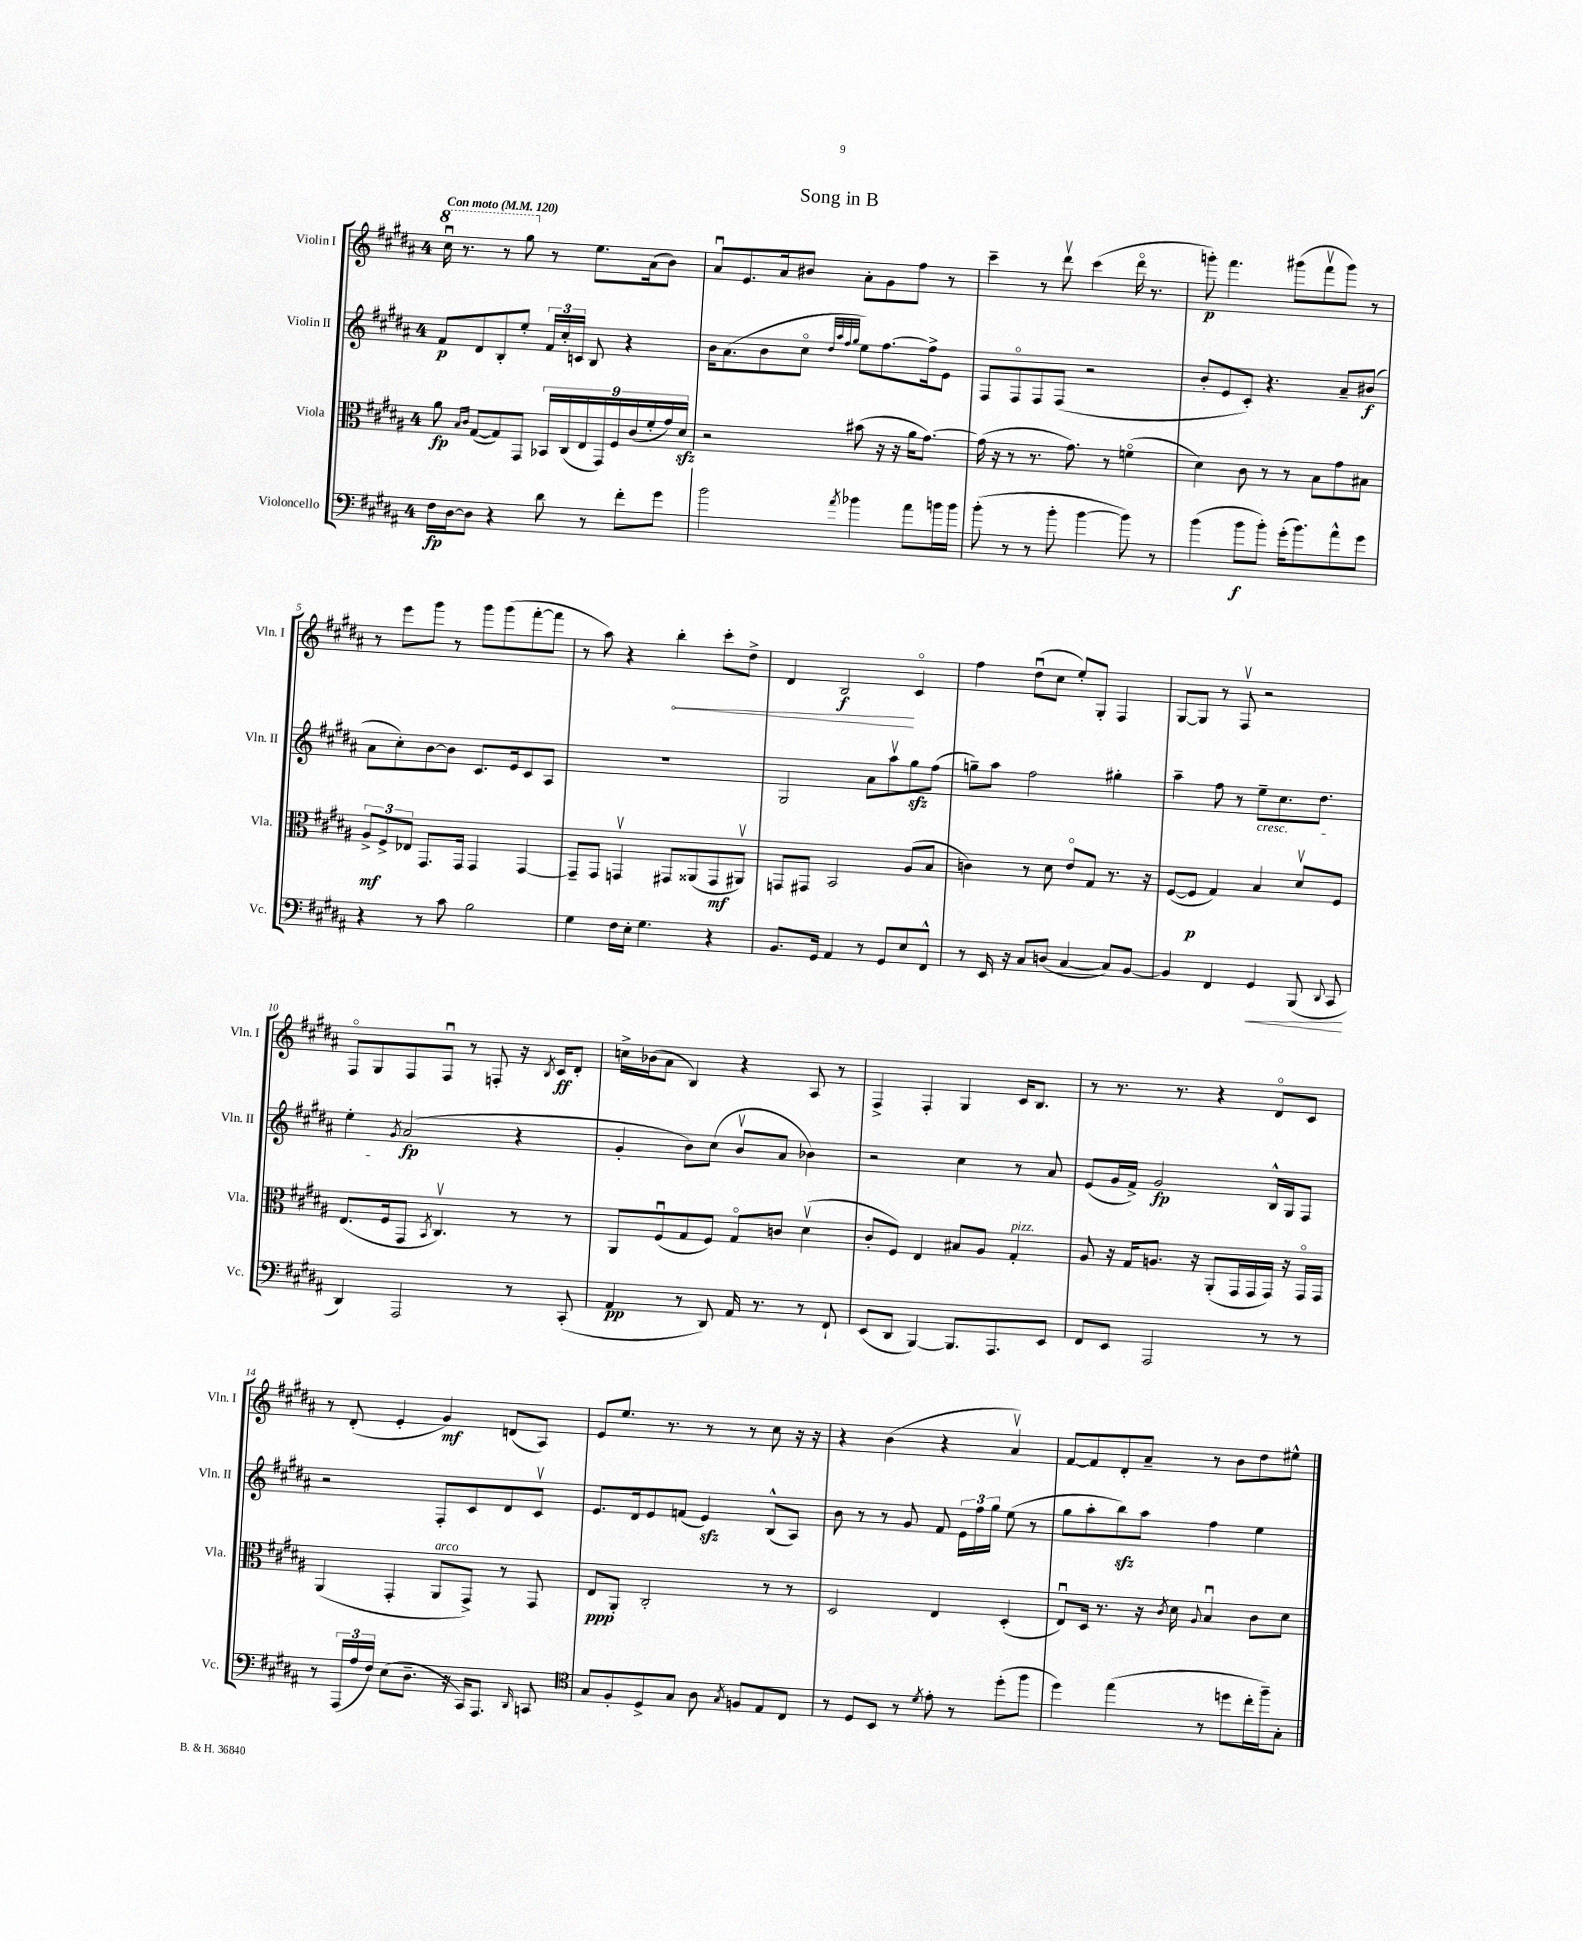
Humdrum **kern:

**kern	**kern	**kern	**kern
*staff4	*staff3	*staff2	*staff1
*clefF4	*clefC3	*clefG2	*clefG2
*k[f#c#g#d#a#]	*k[f#c#g#d#a#]	*k[f#c#g#d#a#]	*k[f#c#g#d#a#]
*M4/4	*M4/4	*M4/4	*M4/4
*MM120	*MM120	*MM120	*MM120
16F#	8a#	8f#	16ccc#u
[16D#	.	.	8.r
.	16qqB	.	.
.	16qqc#	.	.
8D#]	([8G#	8d#	.
4r	8G#])	8B'	8r
.	8GG#	8ee'	8ggg#
8d#	18BB-	24f#	8r
.	.	24cc#'	.
.	(18C#	.	.
.	.	24c	.
.	18E	.	.
8r	.	8B	8.ee
.	18GG#)	.	.
.	18F#	.	.
8f#'	.	4r	.
.	(18c#	.	.
.	.	.	(16a#
.	18f#'	.	.
8g#	.	.	8b)
.	18g#)	.	.
.	18d#	.	.
=	=	=	=
2b	2r	16b	8a#u
.	.	(8.a#	.
.	.	.	8.e
.	.	8b	.
.	.	.	16a#
.	.	8cc#o	8b#
.	.	32qqdd#	.
.	.	32qqaa#	.
.	.	32qqff#	.
8qa#	.	32qqgg#	.
4b-	(8b#	8ee)	8a#'
.	16r	[8.ff#	8g#
.	16r	.	.
8a#	16a#	.	8ff#
.	[8.g#)	16ff#^]	.
16b	.	8e	8r
16b	.	.	.
=	=	=	=
(8b'	(16g#]	8F#	4ccc#~
.	16r	.	.
8r	8r	8F#o	.
8r	8.r	8F#	8r
8b'	.	(8F#	8ddd#v
.	8.g#)	.	.
[4b	.	2r	(4ccc#
.	8r	.	.
8b])	(4fo	.	16ddd#o
.	.	.	8.r
8r	.	.	.
=	=	=	=
(4b	4d#)	8b'	8ggg')
.	.	8e	4.fff#
8b	8c#	8c#')	.
8b')	8r	4.r	.
(16g#'	8r	.	(8ggg#
8.b)	.	.	.
.	8B	.	8fff#v
8a#^^	8g#	8a#~	8ggg#)
8g#	8B#	(8b#	8r
=	=	=	=
4r	12A#^	8a#	8r
.	12F#^	.	.
.	.	8cc#')	8eee
.	12E-	.	.
8r	8.GG#	[8b	8ggg#
8c#	.	8b]	8r
.	16GG#	.	.
2B	4GG#	8.c#	8ggg#
.	.	.	(8ggg#
.	.	16e	.
.	[4GG#	8c#	[8fff#'
.	.	8A#	8fff#]
=	=	=	=
4G#	8GG#~]	1r	8r
.	8GG#	.	8aa#)
16F#	4GGv	.	4r
16E'	.	.	.
4.G#	.	.	.
.	8GG#	.	4bb'
.	(8AA##	.	.
4r	8GG#	.	8ccc#'
.	8AA#v)	.	8dd#^
=	=	=	=
8.BB	8GG	2G#	4d#
.	8GG#	.	.
16GG#	.	.	.
4AA#	2BB	.	2B
8r	.	8a#	.
8GG#	.	8aa#v	.
8E	(8A#	8gg#	4c#o
8FF#^^	8B	(8ff#	.
=	=	=	=
8r	4c)	8gg~)	4ff#
16EE	.	8aa#	.
16r	.	.	.
8C#	8r	2ff#	(8dd#u
(8D	8d#	.	8cc#
[4C#	8eo	.	8ee')
.	8G#	.	8G#'
8C#])	8.r	4gg#'	4F#
[8BB	.	.	.
.	16r	.	.
=	=	=	=
4BB]	([8F#	4aa#~	[8G#
.	8F#]	.	8G#]
4FF#	4G#)	8ff#	8r
.	.	8r	8F#v
4GG#	4B	8ee~	2r
.	.	8.cc#	.
(8BBB	8d#v	.	.
.	.	8.dd#	.
8qqDD#	.	.	.
8CC#	8F#	.	.
=	=	=	=
4DD#)	(8.E	4ee'	8F#o
.	.	.	8G#
.	16F#	.	.
.	.	8qg#	.
2AAA#	8GG#	(2a#	8F#
.	8qBB	.	.
.	4.C#v)	.	8F#u
.	.	.	8r
.	.	.	8F'
8r	8r	4r	16r
.	.	.	8qB
.	.	.	16c#
(8CC#'	8r	.	8d#'
=	=	=	=
4AA#	8AA#	4g#'	16cc^
.	.	.	(16b-
.	(8F#u	.	8a#
8r	8G#	8b)	4B)
8DD#)	8F#)	(8cc#	.
16AA#	8G#o	8bv	4r
8.r	.	.	.
.	8c	8a#	.
8r	(4d#v	4b-)	8A#
8FF#`	.	.	8r
=	=	=	=
(8EE	8c#'	2r	4F#^
8DD#	8F#)	.	.
[4BBB)	4E	.	4F#'
8.BBB]	8B#	4cc#	4G#
.	8A#	.	.
8.AAA#	.	.	.
.	4G#'	8r	16c#
.	.	.	8.B
8EE	.	8a#	.
=	=	=	=
8FF#	8A#	(8e	8r
8EE	16r	16g#	8.r
.	16G#	16f#^)	.
2AAA#	8.A	2g#	.
.	.	.	8.r
.	16r	.	.
.	(8AA#'	.	4r
.	16GG#	.	.
.	16GG#	.	.
8r	16GG#)	16B^^	8d#o
.	16r	16G#	.
8r	16GG#o	8F#	8c#
.	16GG#	.	.
=	=	=	=
8r	(4AA#	2r	8r
(24AAA#	.	.	(8d#'
24A#	.	.	.
24F#)	.	.	.
(8E	4GG#'	.	4e'
8.D#~	.	.	.
.	8AA#	8F#'	4g#)
16r	.	.	.
16CC#)	8GG#^)	8c#	.
8.AAA#	.	.	.
.	8r	8d#	(8d
16qqDD#	.	.	.
8CC	8GG#	8c#v	8A#)
=	=	=	=
*clefC4	*	*	*
8G#	8E	8.e	8e
8F#'	8AA#'	.	8.ee
.	.	16d#	.
8D#^	2C#'	8e	.
.	.	.	8.r
8G#	.	(8f	.
8A#	.	4e)	8r
8qG#	.	.	.
8F	.	.	8r
8E	8r	(8B^^	8cc#
8C#	8r	8A#)	16r
.	.	.	16r
=	=	=	=
8r	2D#	8b	4r
8D#	.	8r	.
8BB	.	8r	(4b
8r	.	8g#	.
8qd#	.	.	.
8e'	4E	8f#	4r
8r	.	24e	.
.	.	24ff#	.
.	.	24gg#	.
(8dd#'	(4D#'	(8ee	4a#v)
8ff#	.	8r	.
=	=	=	=
4dd#)	8Eu)	8gg#	[8f#
.	16D#	8aa#'	8f#]
.	8.r	.	.
(4ee	.	8bb)	8d#'
.	16r	8aa#	8a#~
.	8qc#	.	.
.	16d#	.	.
.	8qqA#	.	.
8r	4Bu	4ff#	8r
8dd	.	.	8b
16cc#'	8c#	4ee	8dd#
16ff#~)	.	.	.
8G#'	8d#	.	8ee#^^
==	==	==	==
*-	*-	*-	*-
